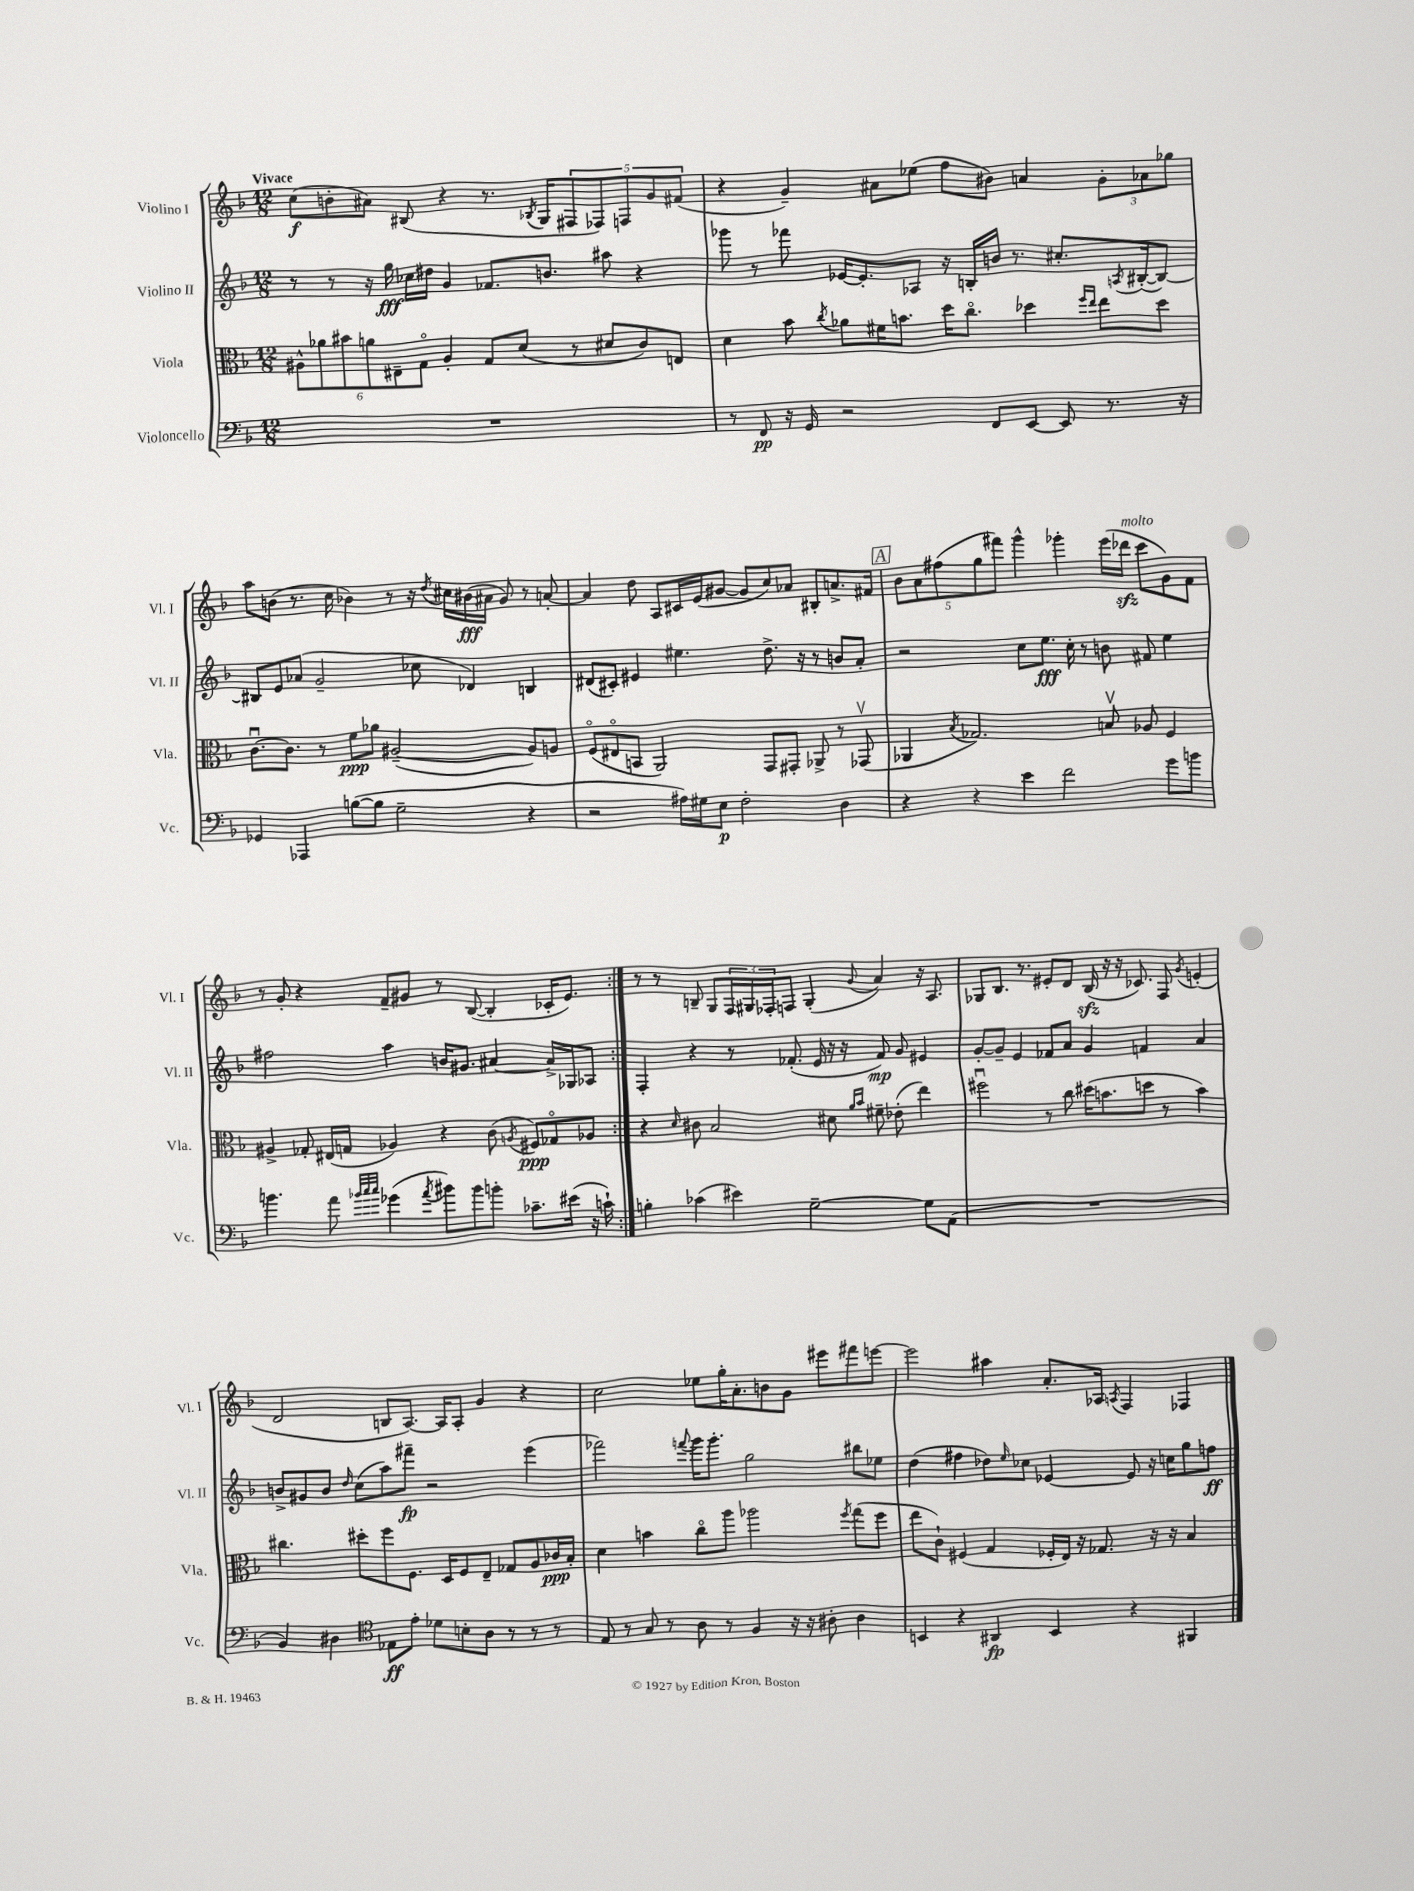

**kern	**kern	**kern	**kern
*staff4	*staff3	*staff2	*staff1
*clefF4	*clefC3	*clefG2	*clefG2
*k[b-]	*k[b-]	*k[b-]	*k[b-]
*M12/8	*M12/8	*M12/8	*M12/8
1.r	12A#^^\L	8r	(8cc\L
.	12a-\	.	.
.	.	8r	8b'\
.	12b#\	.	.
.	12a\	16r	8a#\J)
.	.	16gg\	.
.	12E#~\	.	.
.	.	16cc-\LL	(8B#/
.	12Go\J	.	.
.	.	16dd#\JJ	.
.	4A#'/	4g/	4r
.	8G/L	8.f-/L	8.r
.	(8d/J	.	.
.	.	.	8qB-/
.	.	8.b/J	16G/LK
.	8r	.	10F#/
.	.	.	10F-/)
.	8d#/L	8aa#\	.
.	.	.	10F/
.	8c/)	4r	.
.	.	.	10g/
.	8E/J	.	.
.	.	.	(10f#/J
=	=	=	=
8r	4d\	8ggg-\	4r
8FF/	.	8r	.
16r	8b-\	8fff-\	4g~/)
16GG/	.	.	.
.	8qcc/	.	.
2r	8a-\L	[16e-/LK	.
.	.	8.e-'/]	.
.	16f#\K	.	8a#\L
.	8.b\J	.	.
.	.	8A-/J	(8ee-\J
.	16dd\LK	16r	8ff\L
.	8.cco\J	16B'/LL	.
8FF/L	.	16b/JJ	8b#\J)
.	.	8.r	.
[8EE/J	4dd-\	.	4a/
8EE/]	.	8.cc#'/L	.
.	16qqff/LL	.	.
.	16qqee/JJ	.	.
8.r	8ee\L	.	12g'\L
.	.	8qA/	.
.	.	([16B#'/k	.
.	.	.	12a-\
.	8dd-\J	8B#/_J)	.
.	.	.	12gg-\J
16r	.	.	.
=	=	=	=
4GG-/	[8.cu\L	8B#/]L	8aa\L
.	.	8e/	(8b\J
.	8.c\]J	.	.
4AAA-/	.	(8a-/J	8.r
.	8r	2g~/	.
.	.	.	16cc\
([8B\L	8f\L	.	4b-\)
8B\]J	8a-\J	.	.
2G~\	([2A#~/	.	8r
.	.	8cc-\	16r
.	.	.	8qdd/
.	.	.	16cc#\LL
.	.	4d-/)	(16b#\
.	.	.	16a#\JJ
.	.	.	8g/)
4r	8A#/]L)	4B/	8r
.	8A/J	.	[8a'/
=	=	=	=
2r	(8Fo/L	(8d#/L	4a/]
.	8E#o/	8c#'/J)	.
.	8BB/J	4e#/	8dd\
.	2AA/)	.	8A/L
16A#\LL)	.	4.ee#\	16c#/L
16G#\J	.	.	(16e/J
8E\J	.	.	[8g#/J
2F'\	.	.	8g#/]L
.	8GG/L	8.dd^\	8cc/)
.	8GG#'/J	.	8a-/J
.	.	16r	.
.	8AA-^/	8r	8B#'/L
4D\	8r	8b/L	8.a^/
.	(8GG-v/	8a'/J	.
.	.	.	16f#/Jk
=	=	=	=
4r	4AA-/	2r	10b-\L
.	.	.	10a\
.	.	.	(10ff#\
.	8qB-/	.	.
4r	2.G-/)	.	.
.	.	.	10gg\
.	.	.	10fff#\J)
4e\	.	8cc\L	4ggg^^\
.	.	8.ee\J	.
2f\	.	.	4ggg-'\
.	.	16cc'\	.
.	.	8r	.
.	8Bv/	8b\	(16eee\LL
.	.	.	16ddd-\JJ
.	8A-/	8f#/	8ccc\L
8g\L	4F/	4ee\	8g\)
8b\J	.	.	8f\J
=	=	=	=
4.b\	4A#^/	2ff#\	8r
.	.	.	8g'/
.	8G-'/	.	4r
8a\	(16E#/LL	.	.
.	16G/JJ	.	.
32qqb-/LLL	.	.	.
32qqcc/	.	.	.
32qqcc/JJJ	.	.	.
(4g-\	4A-/)	4aa\	8f~/L
.	.	.	8g#/J
8qa/	.	.	.
8b#\L)	4r	16b/LK	8r
.	.	8.g#/J	.
8b#\	.	.	([8B-/
8b'\J	(8c\	[4a#/	4B-'/]
.	8qA/	.	.
8.c-~\L	8F#/L)	.	.
.	8G-o/	16a#^/]LL	16c-'/LK
(16e#\Jk	.	16G-/J	8.e/J)
16r	8A-/J	8A-/J	.
16c`\)	.	.	.
=:|!	=:|!	=:|!	=:|!
4B'\	4r	4F'/	8r
.	.	.	8r
.	16qqd/	.	.
(4c-\	8c#\	4r	8B~/
.	2B-/	.	8G/L
4e#\)	.	8r	24F/L
.	.	.	24G#/
.	.	.	24F-'/J
.	.	(8.f-'/	8F/J
[2G~\	.	.	(4G#'/
.	.	16e/	.
.	8d#\	16r	.
.	.	16r	.
.	16qqa/LL	.	.
.	16qqb-/JJ	.	8qqg/
.	8f#~\	8f-/)	4a/)
.	(8e-'\	8g/	.
8G\]L	4ee\)	4e#/	16r
.	.	.	8.A/
(8AA\J	.	.	.
=	=	=	=
1.r	2ff#u\	[8g'/L	8G-/L
.	.	8g~/]J	8.B-/J
.	.	4e/	.
.	.	.	8.r
.	8r	8f-/L	8e#'/L
.	8cc\	8a/J	8d/J
.	(16dd#\LK	4g/	(16B-/
.	8.b\	.	16r
.	.	.	16r
.	.	.	8.c-/)
.	8dd\J	4f/	.
.	8r	.	8F/
.	.	.	8qg/
.	4b\)	4a/	(4e'/
=	=	=	=
4BB-/)	4.cc#\	8b^/L	2d/
.	.	8g#/	.
4D#\	.	8b/J	.
.	.	16qqdd/	.
.	8dd#'\L	(8cc\L	.
*clefC4	*	*	*
8E-\L	8ff\	8aa\)	8B/L
8e'\J	8.F\J	8fff#~\J	[8.A/J)
8d-\L	.	2r	.
.	16D/LK	.	16A/]LK
8B'\	8F/	.	8A'/J
8A\J	8E~/J	.	4g/
8r	8G-/L	.	.
8r	8A/	(4eee\	4r
8r	16c-/L	.	.
.	16B-'/JJ	.	.
=	=	=	=
8E/	4d\	2fff-\)	2cc\
8r	.	.	.
8G/	4b\	.	.
8r	.	.	.
.	.	8qqfff/	.
8A\	8cco\L	16ggg\LK	8ee-\L
.	.	8.ggg'\J	.
8r	8aa\J	.	16gg'\K
.	.	.	8.a'\
4F/	2aa-\	2gg\	.
.	.	.	8b\
16r	.	.	8g\J
16r	.	.	.
8A#'\	.	.	8eee#\L
.	8qff/	.	.
4A#\	(8gg\L	8bb#\L	8fff#\
.	8ff\J	8ee-\J	[8eee\J
=	=	=	=
4BB/	8ee\L	(4dd\	2eee\]
.	8c`\J)	.	.
4r	(4F#/	4ff#\	.
4AA#/	4G/	8dd-\L)	4aa#\
.	.	16qqee/	.
.	.	8cc-\J	.
4BB/	16F-'/LL	[4e-/	8.a'/L
.	16E/JJ)	.	.
.	16r	.	.
.	8.G-/	.	16A-/Jk
.	.	.	8qA/
4r	.	8e-/]	4F/
.	16r	16r	.
.	16r	16cc\LK	.
4FF#/	4B-/	8gg\	4F-/
.	.	8ff\J	.
==	==	==	==
*-	*-	*-	*-
